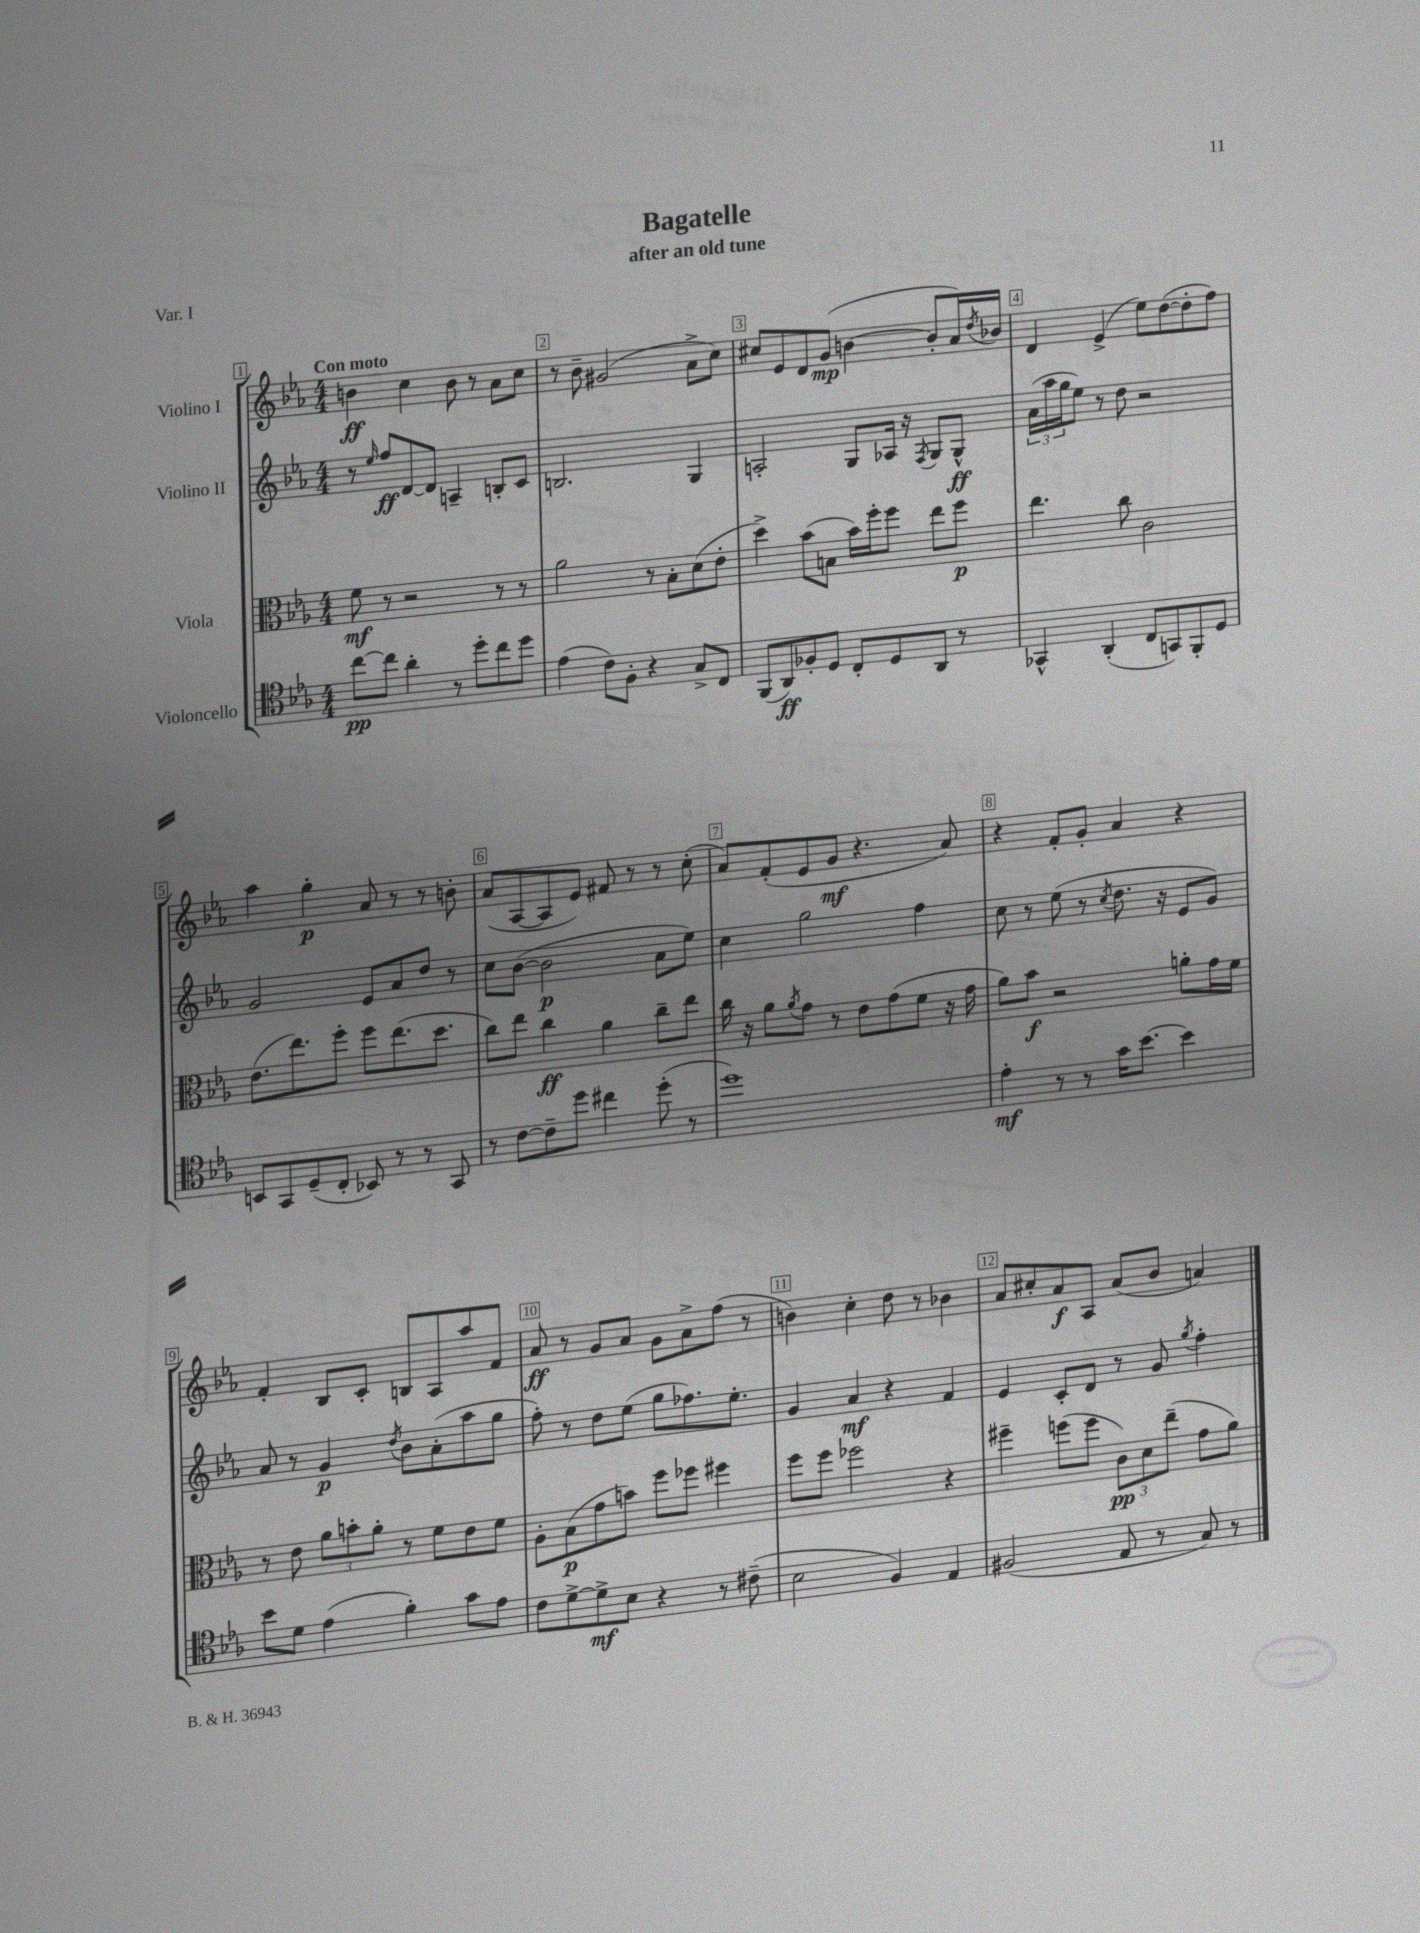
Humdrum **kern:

**kern	**kern	**kern	**kern
*staff4	*staff3	*staff2	*staff1
*clefC4	*clefC3	*clefG2	*clefG2
*k[b-e-a-]	*k[b-e-a-]	*k[b-e-a-]	*k[b-e-a-]
*M4/4	*M4/4	*M4/4	*M4/4
[8cc\L	8f\	8r	4b\
.	.	16qqee-/	.
8cc\]J	8r	8ff/L	.
4a-'\	2r	[8d/	4cc\
.	.	8d/]J	.
8r	.	4A~/	8b\
8dd'\L	.	.	8r
8cc\	8r	8B'/L	8a-\L
8dd\J	8r	8c/J	8cc\J
=	=	=	=
(4e-\	2a-\	2.B/	8r
.	.	.	8b-~\
8c\L)	.	.	(2g#/
8F'\J	.	.	.
4r	8r	.	.
.	8B-'\L	.	.
8G^/L	(8d\	4G/	8a-^\L
8C/J	8e-'\J	.	8cc\J)
=	=	=	=
(8FF/L	4dd^\)	2A'/	8cc#/L
8AA-/)	.	.	8e-/
8F-'/	(8b-\L	.	8d/
8D/J	8B\J	.	(8g/J
8C'/L	16b-\LL)	8G/L	[4b\
.	16ff'\J	.	.
8D/	8ff\J	16A-/Jk	.
.	.	16r	.
.	.	8qF/	.
8AA-/J	8ee-\L	8G/L	8b'/]L
8r	8ff\J	8G^^/J	16a-/L)
.	.	.	8qdd/
.	.	.	16b-/JJ
=	=	=	=
4GG-^^/	4.ee-\	(24a-\LL	4d/
.	.	24aa-\	.
.	.	24gg\J	.
.	.	8ee-\J)	.
(4AA-'/	.	8r	(4e-^/
.	8cc\	8dd\	.
8C/L	2c\	2r	8ee-\L)
8GG/)	.	.	([8dd\
8FF'/	.	.	8dd'\]
8D/J	.	.	8ff\J)
=	=	=	=
8BB/L	(8.e-\L	2g/	4aa-\
8GG/	.	.	.
.	8.ee-\)	.	.
(8D~/	.	.	4gg'\
8C'/J	8ff'\J	.	.
8BB-/)	8ff\L	8e-/L	8a-/
8r	(8.ee-\	8a-/	8r
8r	.	8dd/J	8r
.	8.dd\J	.	.
8GG/	.	8r	8b'\
=	=	=	=
8r	8cc\L)	8cc\L	(8a-/L
[8c\L	8ee-\J	([8b-\J	[8A-/
8c~\]	4cc\	2b-\]	8A-/]
8dd\J	.	.	8e-/J)
4cc#\	4a-\	.	8f#/
.	.	.	8r
(8dd'\	8cc~\L	8a-\L	8r
8r	8ee-\J	8ee-\J)	(8cc'\
=	=	=	=
1dd)	16cc\	4cc\	8a-/L)
.	16r	.	.
.	8a-\L	.	(8f'/
.	8qa-/	.	.
.	8g\J	2gg\	8e-/
.	8r	.	8g/J
.	8e-\L	.	4.r
.	(8g\	.	.
.	8f\J	4ff\	.
.	16r	.	8a-/)
.	16g\	.	.
=	=	=	=
4e-'\	8a-\L)	8cc\	4r
.	8b-\J	8r	.
8r	2r	(8ee-\	8f'/L
8r	.	8r	8g'/J
.	.	8qcc/	.
16g\LK	.	8.dd\	4a-/
[8.b-\J	.	.	.
.	.	16r	.
4b-\]	8a'\L	8e-/L	4r
.	16g\L	8g/J)	.
.	16f\JJ	.	.
=	=	=	=
8b-\L	8r	8a-/	4f'/
8d\J	8e-\	8r	.
(4e-\	12a-\L	4g/	8B-/L
.	12b'\	.	.
.	.	.	8c'/J
.	12a-'\J	.	.
.	.	8qdd/	.
4f'\)	8r	8b-\L	8B/L
.	8f\L	(8a-'\	8A-/
8g\L	8e-\	8aa-\	8aa-/
8e-\J	8f\J	8gg\J	8f/J
=	=	=	=
8c\L	8A-'\L	8ff'\)	8a-/
[8d^\	(8B-\	8r	8r
8d^\]	8g\	8dd\L	8g/L
8B-\J	8b\J)	(8ee-\J	8a-/J
4r	8ff\L	8gg\L	8g\L
.	8ff-\J	8.ff-\)	8a-^\
8r	4ff#\	.	(8ff\J
.	.	8.ee-'\J	.
(8c#~\	.	.	8r
=	=	=	=
2B-\	8ff\L	4g/	4b\)
.	8ff\J	.	.
.	2ff-\	4a-/	4cc'\
4F/)	.	4r	8dd\
.	.	.	8r
4E-/	4r	4f/	4b-\
=	=	=	=
(2F#/	4ff#~\	4e-/	8a-/L
.	.	.	8cc#'/
.	(8ff\L	8c'/L	8a-/
.	8ff\J	8d/J	8A-/J
8E-/	12c\L)	8r	(8a-/L
.	12d\	.	.
8r	.	8g/	8b-/J
.	(12ee-~\J	.	.
.	.	8qgg/	.
8G/)	8g\L	4ff'\	4a/)
8r	8a-\J)	.	.
==	==	==	==
*-	*-	*-	*-
